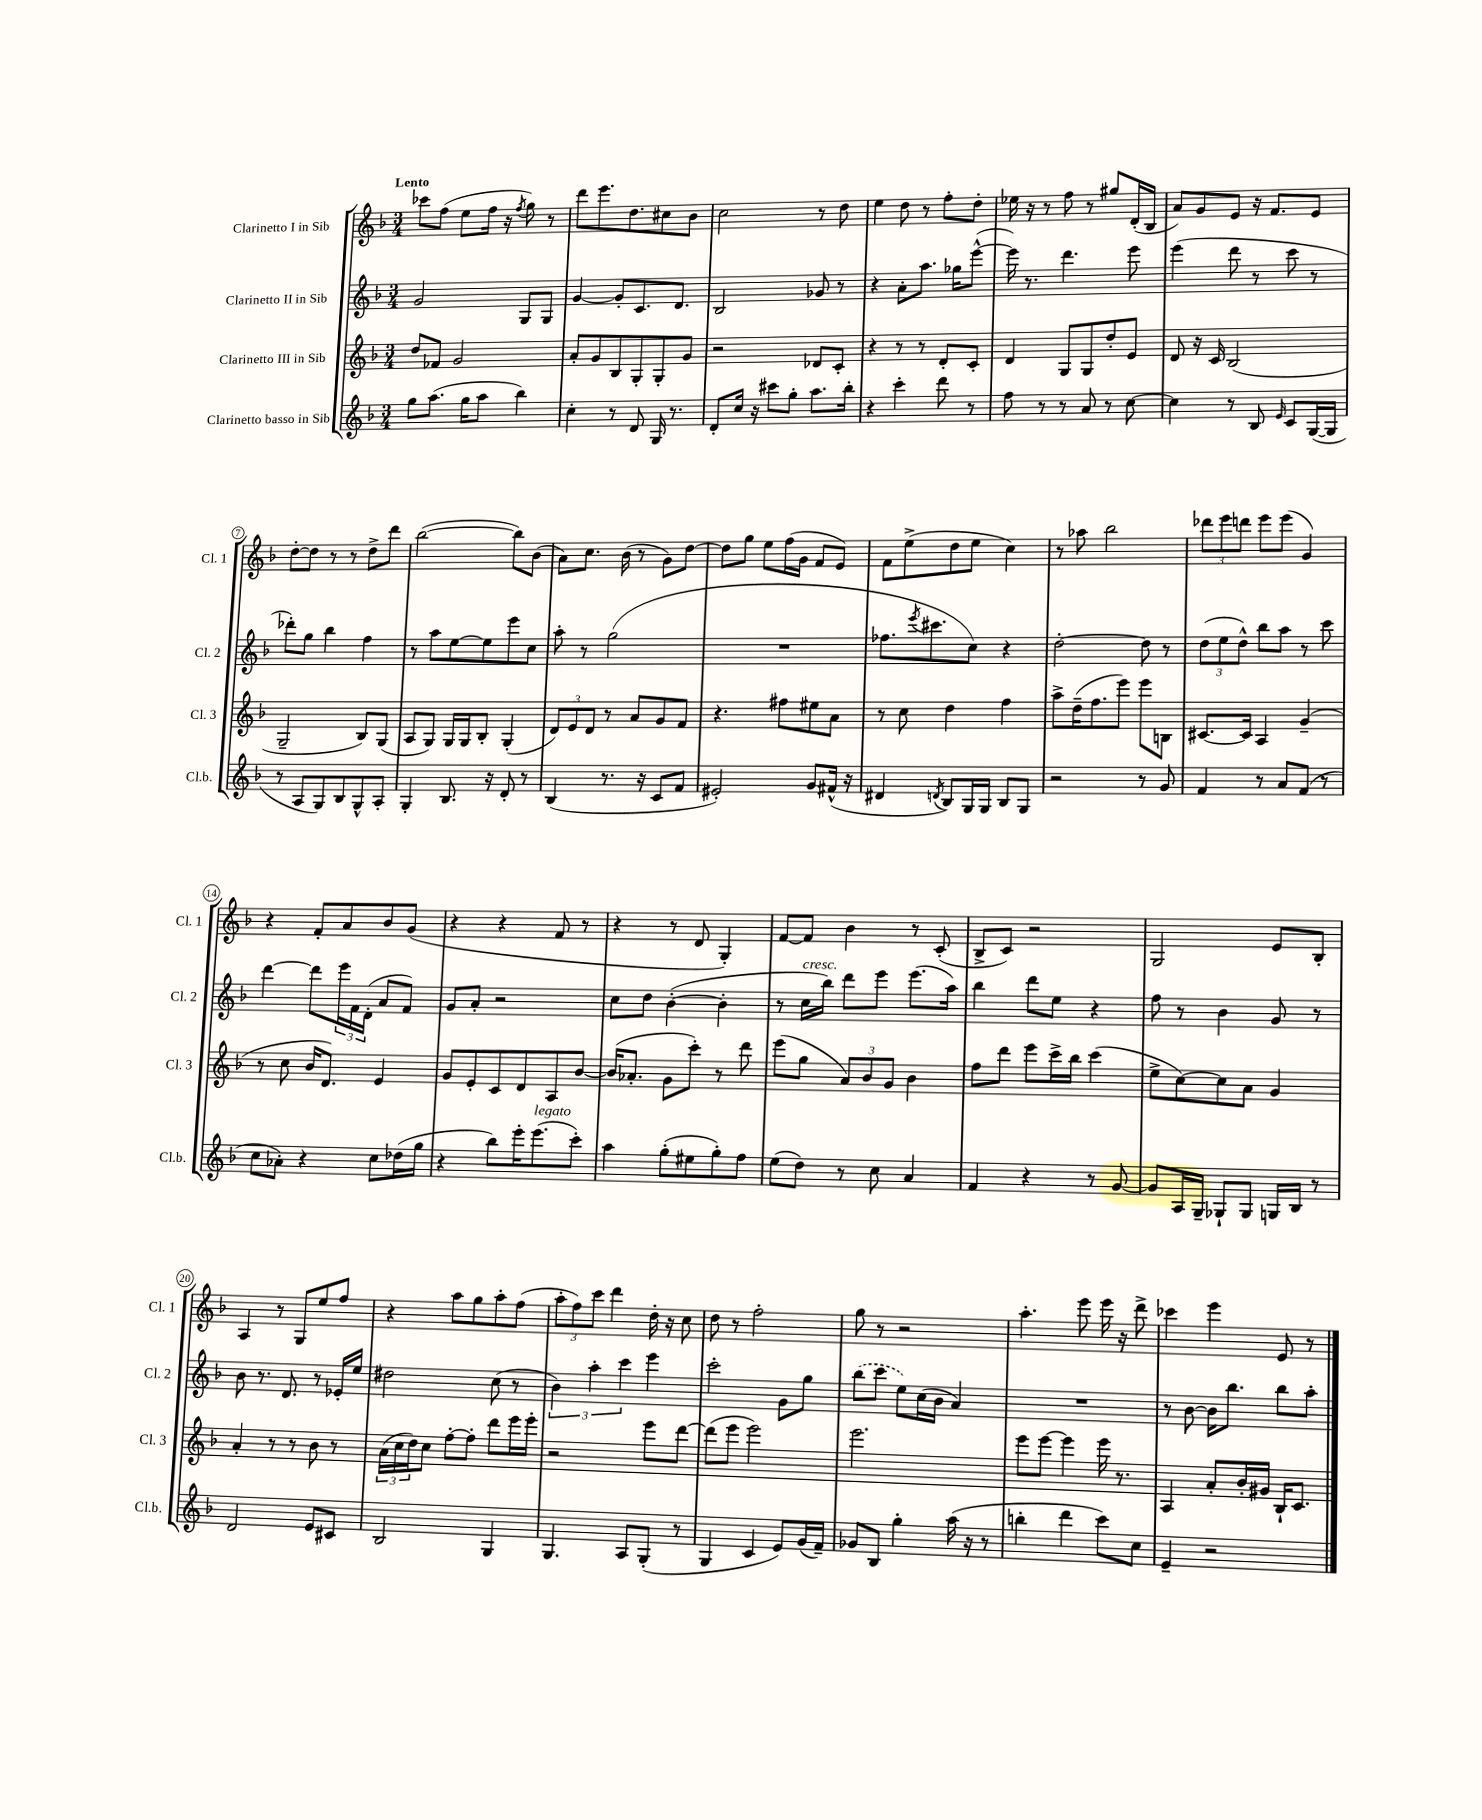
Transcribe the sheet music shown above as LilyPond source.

<<
\new StaffGroup <<
\new Staff = "s0" \with { instrumentName = "Clarinetto I in Sib" shortInstrumentName = "Cl. 1" } {
    \clef treble \key f \major \numericTimeSignature \time 3/4 \tempo "Lento"
    ces'''8 f''8( e''8 f''16 r16 \acciaccatura { f''8 } g''8) r8 |
    d'''8 e'''8. d''8. cis''8 bes'8 |
    c''2 r8 d''8 |
    e''4 d''8 r8 f''8-. d''8-. |
    ees''16 r16 r8 f''8 r8 gis''8 d'16-.( bes16 |
    a'8) g'8 e'8 r16 f'8. e'8 |
    d''8~-. d''8 r8 r8 d''8-> d'''8 |
    bes''2~( bes''8) bes'8( |
    a'8) c''8. bes'16( r8 g'8) d''8~ |
    d''8 g''8 e''8 f''16( g'16 f'8 e'8) |
    f'8 e''8->( d''8 e''8 c''4) |
    r8 aes''8 bes''2 |
    \tuplet 3/2 { des'''8 e'''8 d'''8 } e'''8 e'''8( g'4) |
    r4 f'8-. a'8 bes'8 g'8( |
    r4 r4 f'8 r8 |
    r4 r8 d'8 g4-.) |
    f'8~ f'8 bes'4 r8 c'8-.( |
    bes8-> c'8) r2 |
    g2 e'8 bes8-. |
    a4 r8 g8 e''8 f''8 |
    r4 a''8 g''8 a''8-. f''8( |
    \tuplet 3/2 { a''8-. f''8) c'''8 } d'''4 d''16-. r16 c''8 |
    d''8 r8 f''2-. |
    g''8 r8 r2 |
    a''4.-. e'''8 e'''16 r16 d'''8-> |
    ces'''4 e'''4 e'8 r8 \bar "|." |
}
\new Staff = "s1" \with { instrumentName = "Clarinetto II in Sib" shortInstrumentName = "Cl. 2" } {
    \clef treble \key f \major \numericTimeSignature \time 3/4
    g'2 g8 g8 |
    g'4~ g'8-. c'8. d'8. |
    bes2 ges'8 r8 |
    r4 a'8-. a''8. ges''16 e'''8~-^( |
    e'''16) r8. d'''4. e'''8 |
    e'''4( d'''8 r8 c'''8 r8 |
    des'''8-.) g''8 bes''4 f''4 |
    r8 a''8 e''8~ e''8 e'''8 c''8 |
    a''8-. r8 g''2( |
    R2. |
    fes''8. \acciaccatura { e'''8 } cis'''8. c''8) r4 |
    d''2~-. d''8 r8 |
    \tuplet 3/2 { d''8( e''8 d''8-^) } bes''8 a''8 r8 c'''8 |
    d'''4~ d'''8 \tuplet 3/2 { e'''16 f'16 d'16-.( } a'8 f'8) |
    g'8 a'8-. r2 |
    c''8 d''8 bes'4~-.( bes'4-. |
    r8 c''16^\markup { \italic "cresc." } bes''16) d'''8 e'''8 e'''8.( a''16) |
    bes''4 d'''8 e''8 r4 |
    f''8 r8 bes'4 g'8 r8 |
    bes'8 r8. d'8. r8 ees'16-. e''16 |
    dis''2 c''8( r8 |
    \tuplet 3/2 { bes'4) a''4-. c'''4 } e'''4 |
    c'''2-. g'8 g''8 |
    \once \slurDashed bes''8( c'''8 e''8) c''16( bes'16 a'4) |
    R2. |
    r8 bes'8~ bes'16 bes''8. bes''8 a''8-. \bar "|." |
}
\new Staff = "s2" \with { instrumentName = "Clarinetto III in Sib" shortInstrumentName = "Cl. 3" } {
    \clef treble \key f \major \numericTimeSignature \time 3/4
    d''8 fes'8 g'2 |
    a'8-. g'8 bes8 g8-. g8-. g'8 |
    r2 des'8 c'8-. |
    r4 r8 r8 d'8-. c'8-. |
    d'4 g8 g8 d''8-. e'8 |
    d'8 r16 c'16 bes2( |
    g2-- bes8) g8( |
    a8 g8) g16 g16 bes8-. g4-.( |
    \tuplet 3/2 { d'8) e'8 d'8 } r8 a'8 g'8 f'8 |
    r4. fis''8 eis''8 a'8 |
    r8 c''8 d''4 f''4 |
    a''8-> d''16--( f''8. e'''8) e'''8 b8 |
    cis'8.~ cis'16 a4 g'4--( |
    r8 c''8 bes'16 d'8.) e'4 |
    g'8 e'8-. c'8 d'8 a8 bes'8~ |
    bes'16( aes'8.-. g'8 c'''8-.) r8 d'''8 |
    e'''8( g''8 \tuplet 3/2 { a'8) bes'8 g'8 } bes'4 |
    f''8 d'''8 e'''8 c'''16-> bes''16 c'''4( |
    e''8-> c''8~) c''8 a'8 g'4 |
    a'4-. r8 r8 bes'8 r8 |
    \tuplet 3/2 { a'16( c''16 d''16) } c''8 f''8~-. f''8-. d'''8 e'''16 e'''16-. |
    r2 e'''8 d'''8~ |
    d'''8( e'''8 e'''2) |
    e'''2. |
    e'''8 e'''8~ e'''4 e'''16 r8. |
    a4 a'8-. bes'16-. gis'16 bes16-! c'8. \bar "|." |
}
\new Staff = "s3" \with { instrumentName = "Clarinetto basso in Sib" shortInstrumentName = "Cl.b." } {
    \clef treble \key f \major \numericTimeSignature \time 3/4
    g''8 a''8.( g''16 a''8 bes''4) |
    c''4-. r8 d'8 g16 r8. |
    d'8-. c''16 r16 cis'''8 g''8-. a''8. bes''16-. |
    r4 c'''4-. d'''8 r8 |
    f''8 r8 r8 a'8 r8 c''8~ |
    c''4 r8 bes8 \grace { e'16 } c'8 g16~( g16 |
    r8 a8 g8) bes8 g8-^ a8-. |
    g4-. bes8. r16 d'8-. r8 |
    bes4( r8. r16 c'8 f'8 |
    eis'2-.) g'8 fis'16-^( r16 |
    dis'4 \acciaccatura { d'8 } bes8) g16 g16 bes8 g8 |
    r2 r8 g'8 |
    f'4 r8 a'8 f'8( r8 |
    c''8 aes'8-.) r4 c''8 des''16( g''16 |
    r4 bes''8) e'''16-. e'''8.^\markup { \italic "legato" }( c'''8-.) |
    a''4 g''8-.( eis''8 g''8-.) f''8 |
    e''8( d''8) r8 c''8 a'4 |
    f'4 r4 r8 g'8~ |
    g'8 a16 g16-- ges8-! ges8 g16 bes16 r8 |
    d'2 e'8 cis'8 |
    bes2 g4 |
    g4. a8 g8-.( r8 |
    g4 c'4 e'8) g'16( f'16--) |
    ges'8 bes8 g''4-. a''16( r16 r8 |
    b''4-. d'''4 c'''8) c''8 |
    e'4-- r2 \bar "|." |
}
>>
>>
\layout { \context { \Score \override BarNumber.stencil = #(make-stencil-circler 0.1 0.3 ly:text-interface::print) } }
